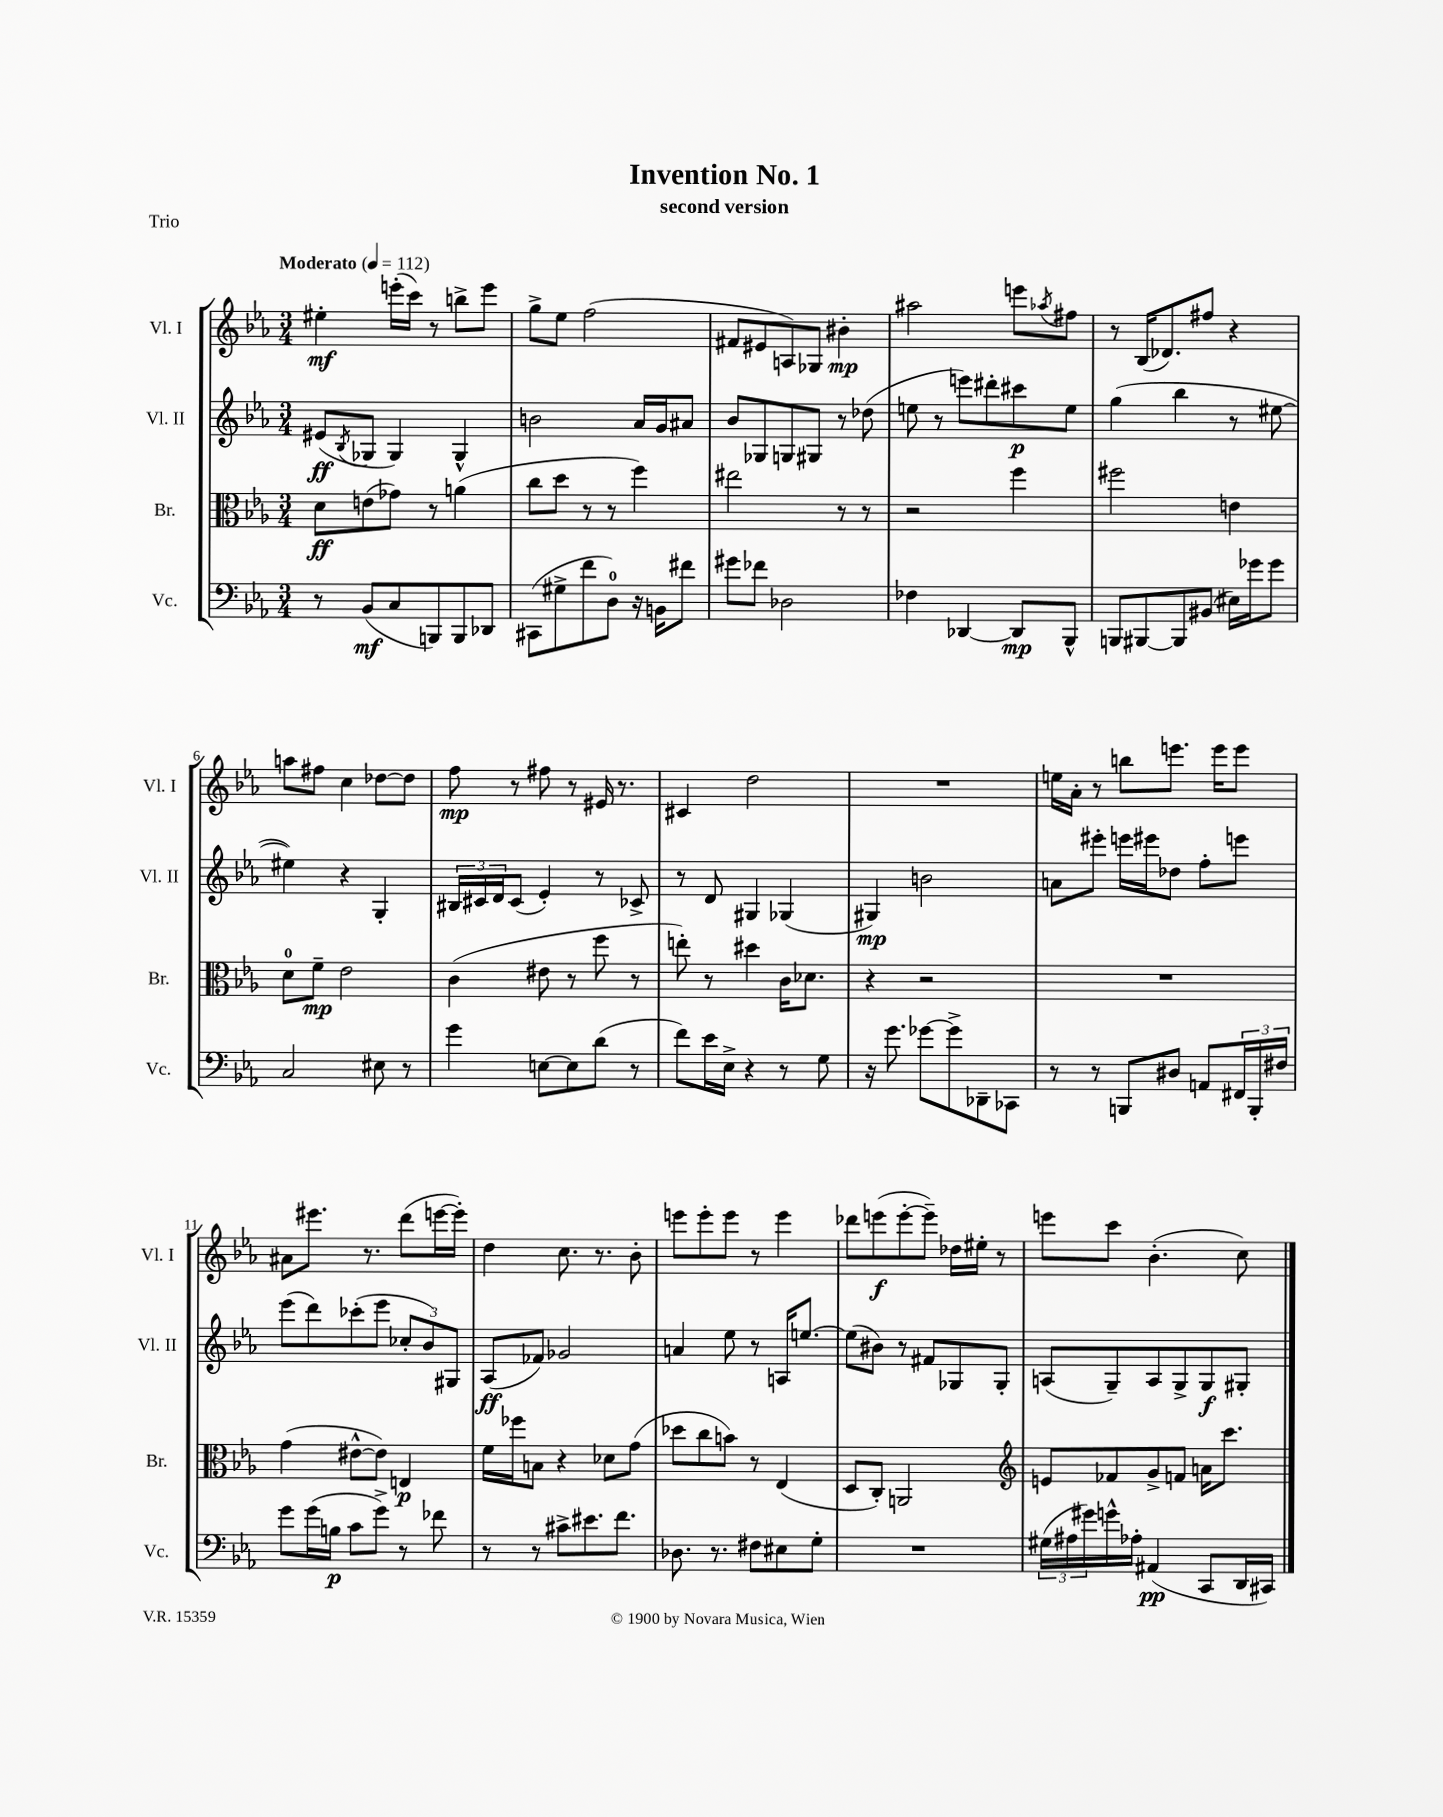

**kern	**kern	**kern	**kern
*staff4	*staff3	*staff2	*staff1
*clefF4	*clefC3	*clefG2	*clefG2
*k[b-e-a-]	*k[b-e-a-]	*k[b-e-a-]	*k[b-e-a-]
*M3/4	*M3/4	*M3/4	*M3/4
*MM112	*MM112	*MM112	*MM112
8r	8d	(8e#	4ee#'
.	.	8qB-	.
(8BB-	(8e	8G-	.
8C	8g-)	4G-)	(16eee'
.	.	.	16ccc)
8BBB)	8r	.	8r
8BBB	(4a	4G-^^	8bb^
8DD-	.	.	8eee
=	=	=	=
(8CC#	8cc	2b	8gg^
8G#^	8dd	.	8ee-
8f	8r	.	(2ff
8D)	8r	.	.
16r	4ff)	16a-	.
16BB	.	16g	.
8f#	.	8a#	.
=	=	=	=
8g#	2ee#	8b-	8f#
8f-	.	8G-	8e#
2D-	.	8G	8A)
.	.	8G#	8G-
.	8r	8r	4b#'
.	8r	(8dd-	.
=	=	=	=
4F-	2r	8ee	2aa#
.	.	8r	.
[4DD-	.	8eee)	.
.	.	8ddd#'	.
8DD-]	4ff	8ccc#	8eee
.	.	.	8qaa-
8BBB-^^	.	8ee	8ff#
=	=	=	=
8BBB	2ff#	(4gg	8r
[8BBB#	.	.	(16B-
.	.	.	8.d-)
8BBB#]	.	4bb-	.
(8BB#	.	.	8ff#
16E#)	4e	8r	4r
16g-	.	.	.
8g-	.	[8ee#	.
=	=	=	=
2C	8d	4ee#])	8aa
.	8f~	.	8ff#
.	2e-	4r	4cc
8E#	.	4G'	[8dd-
8r	.	.	8dd-]
=	=	=	=
4g	(4c	24B#	8ff
.	.	24c#	.
.	.	24d	.
.	.	(8c#	8r
[8E	8e#	4e-')	8ff#
8E]	8r	.	8r
(8d	8ff	8r	16e#
.	.	.	8.r
8r	8r	8c-^	.
=	=	=	=
8f)	8ee')	8r	4c#
16e-	8r	8d	.
16E-^	.	.	.
4r	4dd#	4G#	2dd
8r	16c	(4G-	.
.	8.d-	.	.
8G	.	.	.
=	=	=	=
16r	4r	4G#)	2.r
8.g	.	.	.
[8g-	2r	2b	.
8g-^]	.	.	.
8DD-~	.	.	.
8CC-	.	.	.
=	=	=	=
8r	2.r	8a	16ee
.	.	.	16a-'
8r	.	8eee#'	8r
8BBB	.	16eee	8bb
.	.	16eee#	.
8D#	.	8dd-	8.eee
8AA	.	8ff'	.
.	.	.	16eee
24FF#	.	8eee	8eee
24BBB'	.	.	.
24F#	.	.	.
=	=	=	=
8g	(4g	(8eee-	8a#
(16g	.	8ddd)	8.eee#
16B	.	.	.
8c	[8e#^^	(8ccc-'	.
.	.	.	8.r
8g^)	8e#])	8eee-	.
8r	4E	12cc-'	(8ddd
.	.	12b-)	.
8f-	.	.	[16eee
.	.	12G#	.
.	.	.	16eee'])
=	=	=	=
8r	16f	(8A-	4dd
.	16ff-	.	.
8r	8B	8f-)	.
8c#^	4r	2g-	8.cc
8.e#	.	.	.
.	.	.	8.r
.	8d-	.	.
8.f	.	.	.
.	(8g	.	8b-'
=	=	=	=
8.D-	8dd-	4a	8eee
.	8cc	.	8eee'
8.r	.	.	.
.	8b)	8ee-	8eee
8F#	8r	8r	8r
8E#	(4E-	16A	4eee
.	.	[8.ee	.
8G'	.	.	.
=	=	=	=
2.r	8D	(8ee]	8ddd-
.	8C')	8b#)	(8eee
.	2AA	8r	[8eee'
.	.	8f#	8eee~])
.	.	8G-	16dd-
.	.	.	16ee#'
.	.	8G-'	8r
=	=	=	=
*	*clefG2	*	*
(24G#	8e	(8A	8eee
24A#	.	.	.
24g#)	.	.	.
16g^^	8f-	8G~)	8ccc
16A-'	.	.	.
(4AA#	8g^	8A	(4.b-'
.	8f	8G^	.
8CC	16a	8G	.
.	8.ccc	.	.
16DD	.	8G#'	8cc)
16CC#)	.	.	.
==	==	==	==
*-	*-	*-	*-
